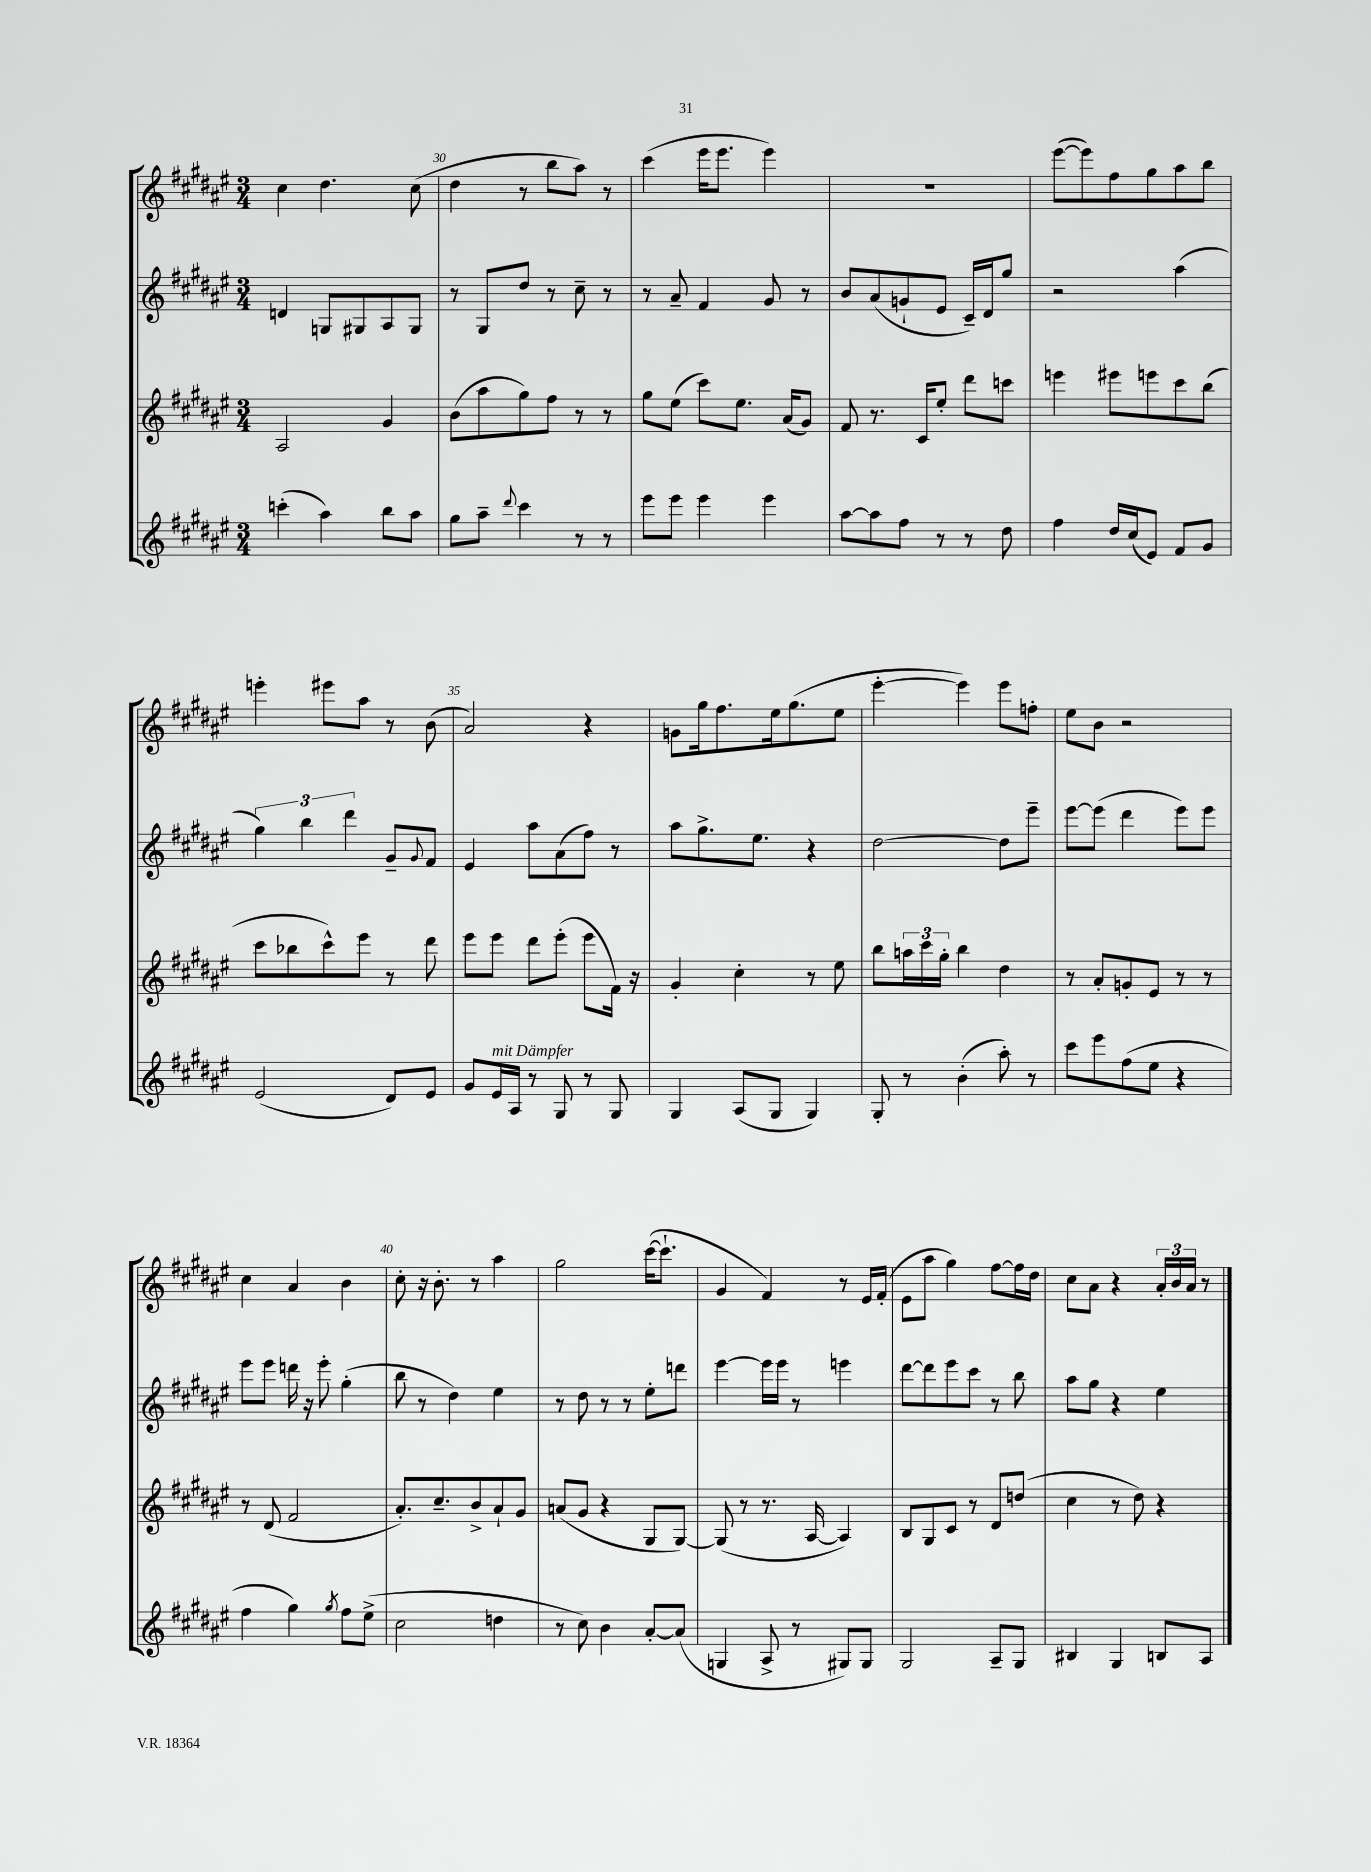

**kern	**kern	**kern	**kern
*staff4	*staff3	*staff2	*staff1
*clefG2	*clefG2	*clefG2	*clefG2
*k[f#c#g#d#a#e#]	*k[f#c#g#d#a#e#]	*k[f#c#g#d#a#e#]	*k[f#c#g#d#a#e#]
*M3/4	*M3/4	*M3/4	*M3/4
(4ccc'\	2A#/	4d/	4cc#\
4aa#\)	.	8G/L	4.dd#\
.	.	8G#/	.
8bb\L	4g#/	8A#/	.
8aa#\J	.	8G#/J	(8cc#\
=	=	=	=
8gg#\L	(8b\L	8r	4dd#\
8aa#~\J	8aa#\	8G#/L	.
8qqddd#/	.	.	.
4ccc#\	8gg#\)	8dd#/J	8r
.	8ff#\J	8r	8bb\L
8r	8r	8cc#~\	8aa#\J)
8r	8r	8r	8r
=	=	=	=
8eee#\L	8gg#\L	8r	(4ccc#\
8eee#\J	(8ee#\J	8a#~/	.
4eee#\	8ccc#\L)	4f#/	16eee#\LK
.	.	.	8.eee#\J
.	8.ee#\J	.	.
4eee#\	.	8g#/	4eee#\)
.	(16a#/LK	.	.
.	8g#/J)	8r	.
=	=	=	=
[8aa#\L	8f#/	8b/L	2.r
8aa#\]	8.r	(8a#/	.
8ff#\J	.	8g`/	.
.	16c#/LK	.	.
8r	8ee#'/J	8e#/J	.
8r	8ddd#\L	16c#~/LL)	.
.	.	16d#/J	.
8dd#\	8ccc\J	8gg#/J	.
=	=	=	=
4ff#\	4eee\	2r	([8eee#\L
.	.	.	8eee#\])
16dd#/LL	8eee#\L	.	8ff#\
(16cc#/J	.	.	.
8e#/J)	8eee\	.	8gg#\
8f#/L	8ccc#\	(4aa#\	8aa#\
8g#/J	(8bb\J	.	8bb\J
=	=	=	=
(2e#/	8ccc#\L	6gg#\)	4eee'\
.	8bb-\	.	.
.	.	6bb\	.
.	8ccc#^^\)	.	8eee#\L
.	.	6ddd#\	.
.	8eee#\J	.	8aa#\J
8d#/L)	8r	8g#~/L	8r
.	.	8qqg#/	.
8e#/J	8ddd#\	8f#/J	(8b\
=	=	=	=
8g#/L	8eee#\L	4e#/	2a#/)
16e#/L	8eee#\J	.	.
16A#/JJ	.	.	.
8r	8ddd#\L	8aa#\L	.
8G#/	(8eee#'\J	(8a#\	.
8r	8eee#\L	8ff#\J)	4r
8G#/	16f#\Jk)	8r	.
.	16r	.	.
=	=	=	=
4G#/	4g#'/	8aa#\L	8g\L
.	.	8.gg#^\	16gg#\k
.	.	.	8.ff#\
(8A#/L	4cc#'\	.	.
.	.	8.ee#\J	.
8G#/J	.	.	16ee#\k
.	.	.	(8.gg#\
4G#/)	8r	4r	.
.	8ee#\	.	8ee#\J
=	=	=	=
8G#'/	8bb\L	[2dd#\	[4eee#'\
8r	24aa\L	.	.
.	24ccc#\	.	.
.	24gg#'\JJ	.	.
(4b'\	4bb\	.	4eee#\])
8aa#'\)	4dd#\	8dd#\]L	8eee#\L
8r	.	8eee#~\J	8ff'\J
=	=	=	=
8ccc#\L	8r	[8eee#\L	8ee#\L
8eee#\	8a#'/L	(8eee#\]J	8b\J
(8ff#\	8g'/	4ddd#\	2r
8ee#\J	8e#/J	.	.
4r	8r	8eee#\L)	.
.	8r	8eee#\J	.
=	=	=	=
4ff#\	8r	8eee#\L	4cc#\
.	(8d#/	8eee#\J	.
4gg#\)	2f#/	16ddd\	4a#/
.	.	16r	.
.	.	8eee#'\	.
8qgg#/	.	.	.
8ff#\L	.	(4gg#'\	4b\
(8ee#^\J	.	.	.
=	=	=	=
2cc#\	8.a#'/L)	8bb\	8cc#'\
.	.	8r	16r
.	8.cc#~/	.	8.b'\
.	.	4dd#\)	.
.	8b^/	.	8r
4dd\	8a#`/	4ee#\	4aa#\
.	8g#/J	.	.
=	=	=	=
8r	(8a/L	8r	2gg#\
8cc#\)	8g#/J	8dd#\	.
4b\	4r	8r	.
.	.	8r	.
[8a#'/L	8G#/L	8ee#'\L	([16ccc#\LK
.	.	.	8.ccc#`\]J
(8a#/]J	[8G#/J)	8ddd\J	.
=	=	=	=
4G/	(8G#/]	[4eee#\	4g#/
.	8r	.	.
8A#^/	8.r	16eee#\]LL	4f#/)
.	.	16eee#\JJ	.
8r	.	8r	.
.	[16A#/	.	.
8G#/L)	4A#/])	4eee\	8r
8G#/J	.	.	16e#/LL
.	.	.	(16f#'/JJ
=	=	=	=
2G#/	8B/L	[8ddd#\L	8e#\L
.	8G#/	8ddd#\]	8aa#\J
.	8c#/J	8eee#\	4gg#\)
.	8r	8ccc#\J	.
8A#~/L	8d#/L	8r	[8ff#\L
8G#/J	(8dd/J	8bb\	16ff#\]L
.	.	.	16dd#\JJ
=	=	=	=
4B#/	4cc#\	8aa#\L	8cc#\L
.	.	8gg#\J	8a#\J
4G#/	8r	4r	4r
.	8dd#\)	.	.
8B/L	4r	4ee#\	24a#'/LL
.	.	.	24b/
.	.	.	24a#/JJ
8A#/J	.	.	8r
==	==	==	==
*-	*-	*-	*-
